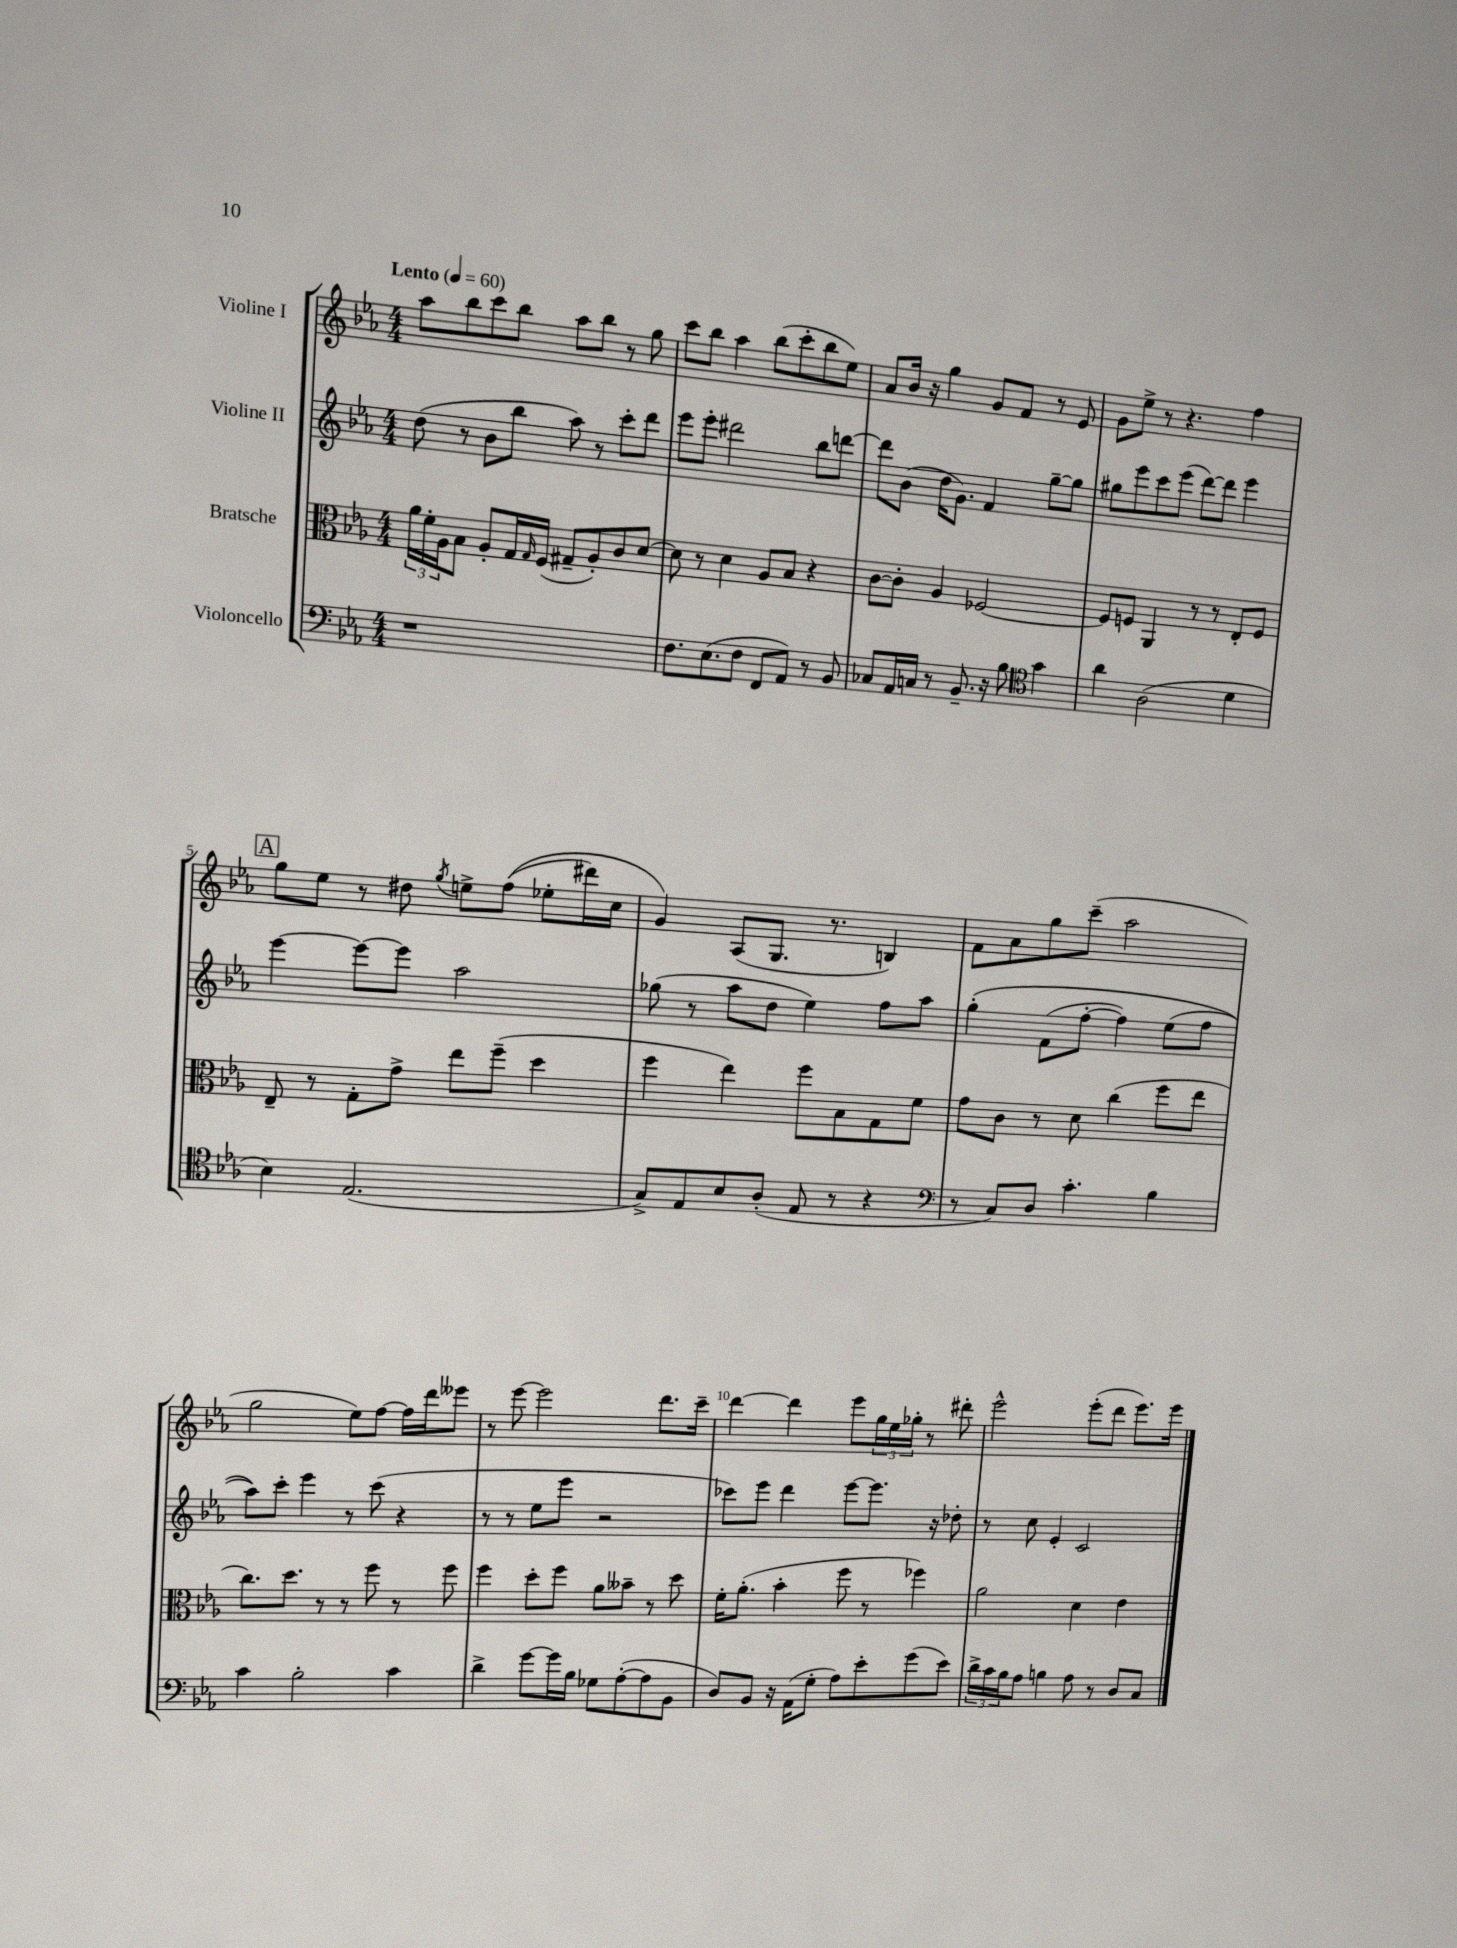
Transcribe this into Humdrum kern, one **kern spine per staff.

**kern	**kern	**kern	**kern
*part4	*part3	*part2	*part1
*staff4	*staff3	*staff2	*staff1
*I"Violoncello	*I"Bratsche	*I"Violine II	*I"Violine I
*clefF4	*clefC3	*clefG2	*clefG2
*k[b-e-a-]	*k[b-e-a-]	*k[b-e-a-]	*k[b-e-a-]
*M4/4	*M4/4	*M4/4	*M4/4
*MM60	*MM60	*MM60	*MM60
=1	=1	=1	=1
!	!	!	!LO:TX:a:B:t=Lento
1r	24a-\LL	(8dd\	8aa-\L
.	24f'\	.	.
.	24A-\J	.	.
.	8B-\J	8r	8bb-\
.	8A-'/L	8b-\L	8ccc\
.	16G/L	8bb-\J	8bb-\J
.	16qqG/	.	.
.	(16F/JJ	.	.
.	8G#X~/L	8aa-\)	8aa-\L
.	8A-'/)	8r	8bb-\J
.	8c/	8ccc'\L	8r
.	[8d/J	8ddd\J	8gg\
=2	=2	=2	=2
8.F\L	8d\]	8eee-\L	8ccc\L
.	8r	8eee-'\J	8bb-\J
(8.E-\	.	.	.
.	4d\	2ddd#X\	4aa-\
8F\J	.	.	.
8FF/L	8A-/L	.	(8bb-\L
8AA-/J)	8B-/J	.	8ccc'\
8r	4r	8bb-\L	8bb-\
8BB-/	.	[8dddn\J	8ee-\J)
=3	=3	=3	=3
8C-X/L	[8c\L	8ddd\L]	8a-/L
16AA-/L	8c'\J]	(8b-\J	16b-/Jk
16Cn/JJ	.	.	16r
8r	4A-/	16dd\KL	4gg\
.	.	8.g\J)	.
8.BB-~/	.	.	.
.	[2F-X/	4f/	8g/L
16r	.	.	.
8B-\	.	.	8f/J
*clefC4	*	*	*
4g\	.	[8gg~\L	8r
.	.	8gg\J]	8e-/
=4	=4	=4	=4
4a-\	8F-/L]	8gg#X\L	8g\L
.	8Fn/J	8eee-\	8ee-^\J
(2A-\	4AA-/	8ccc\	8r
.	.	(8eee-\J	4.r
.	8r	[8ddd\L)	.
.	8r	8ddd\J]	.
4d\	8E-'/L	4eee-\	4ff\
.	8F/J	.	.
!!LO:LB:g=z
!!LO:REH:place=s1:t=A
=5	=5	=5	=5
4B-\)	8E-~/	[4eee-\	8gg\L
.	8r	.	8ee-\J
(2.E-/	8G'\L	8eee-\L_	8r
.	8g^\J	8eee-\J]	8dd#X\
.	.	.	8qgg/
.	8ee-\L	2aa-\	8een^\L
.	(8ff~\J	.	((8ff\J
.	4dd\	.	8ee-X'\L
.	.	.	16ddd#X\L)
.	.	.	16cc\JJ
=6	=6	=6	=6
8G^/L)	4ff\	(8gg-X\	4g/)
8E-/	.	8r	.
8B-/	4ee-\)	8aa-\L	(8A-/L
(8A-'/J	.	8dd\J	8.G/J
8E-/	8ff\L	4ee-\)	.
.	.	.	8.r
8r	8B-\	.	.
4r	8G\	8ff\L	4Bn/)
.	8f\J	8aa-\J	.
=7	=7	=7	=7
*clefF4	*	*	*
8r	8g\L	(4gg'\	8f\L
8C/L)	8c\J	.	8a-\
8D/J	8r	(8f\L	8gg\
4.c'\	8d\	[8ff'\J	(8ccc~\J
.	(4cc\	4ff\])	2aa-\
4B-\	8ff\L	(8ee-\L	.
.	8ee-\J	8ff\J	.
!!LO:LB:g=z
=8	=8	=8	=8
4c\	8.cc\L)	8aa-\L))	2gg\
.	.	8ccc'\J	.
.	8.dd\J	.	.
2B-'\	.	4eee-\	.
.	8r	.	.
.	8r	8r	8ee-\L)
.	8ff\	(8ccc\	[8ff\J
4c\	8r	4r	16ff\LL]
.	.	.	16ddd\J
.	8ff\	.	8eee--X\J
=9	=9	=9	=9
4d^\	4ff\	8r	8r
.	.	8r	[8eee-\
[8g\L	8dd'\L	8ee-\L	2eee-\]
16g\L]	8ff\J	8eee-\J	.
16B-\JJ	.	.	.
8G-X\L	8a-\L	2r	.
([8A-'\	8b--X~\J	.	.
8A-\]	8r	.	8.ddd\L
8BB-\J	8dd\	.	.
.	.	.	16ccc~\Jk
=10	=10	=10	=10
8D/L)	16f'\KL	8ccc-X\L)	[4ddd\
.	(8.a-'\J	.	.
8BB-/J	.	8eee-\J	.
16r	4b-'\	4ddd\	4ddd\]
(16AA-\KL	.	.	.
8G'\J	.	.	.
8A-\L)	8ff\	[8eee-\L	8eee-\L
8e-'\	8r	8.eee-\J]	24gg\L
.	.	.	24ee-\
.	.	.	24gg-X'\JJ
(8g\	4ff-X\)	.	8r
.	.	16r	.
8e-\J)	.	8dd-X'\	8ddd#X'\
=11	=11	=11	=11
24d^\LL	2a-\	8r	2eee-^^\
24c\	.	.	.
24B-\J	.	.	.
8A-\J	.	8cc\	.
4Bn\	.	4e-'/	.
8A-\	4d\	2c/	(8eee-'\L
8r	.	.	8ddd\J
8D/L	4e-\	.	8.eee-\L)
8C/J	.	.	.
.	.	.	16eee-\Jk
==	==	==	==
*-	*-	*-	*-
